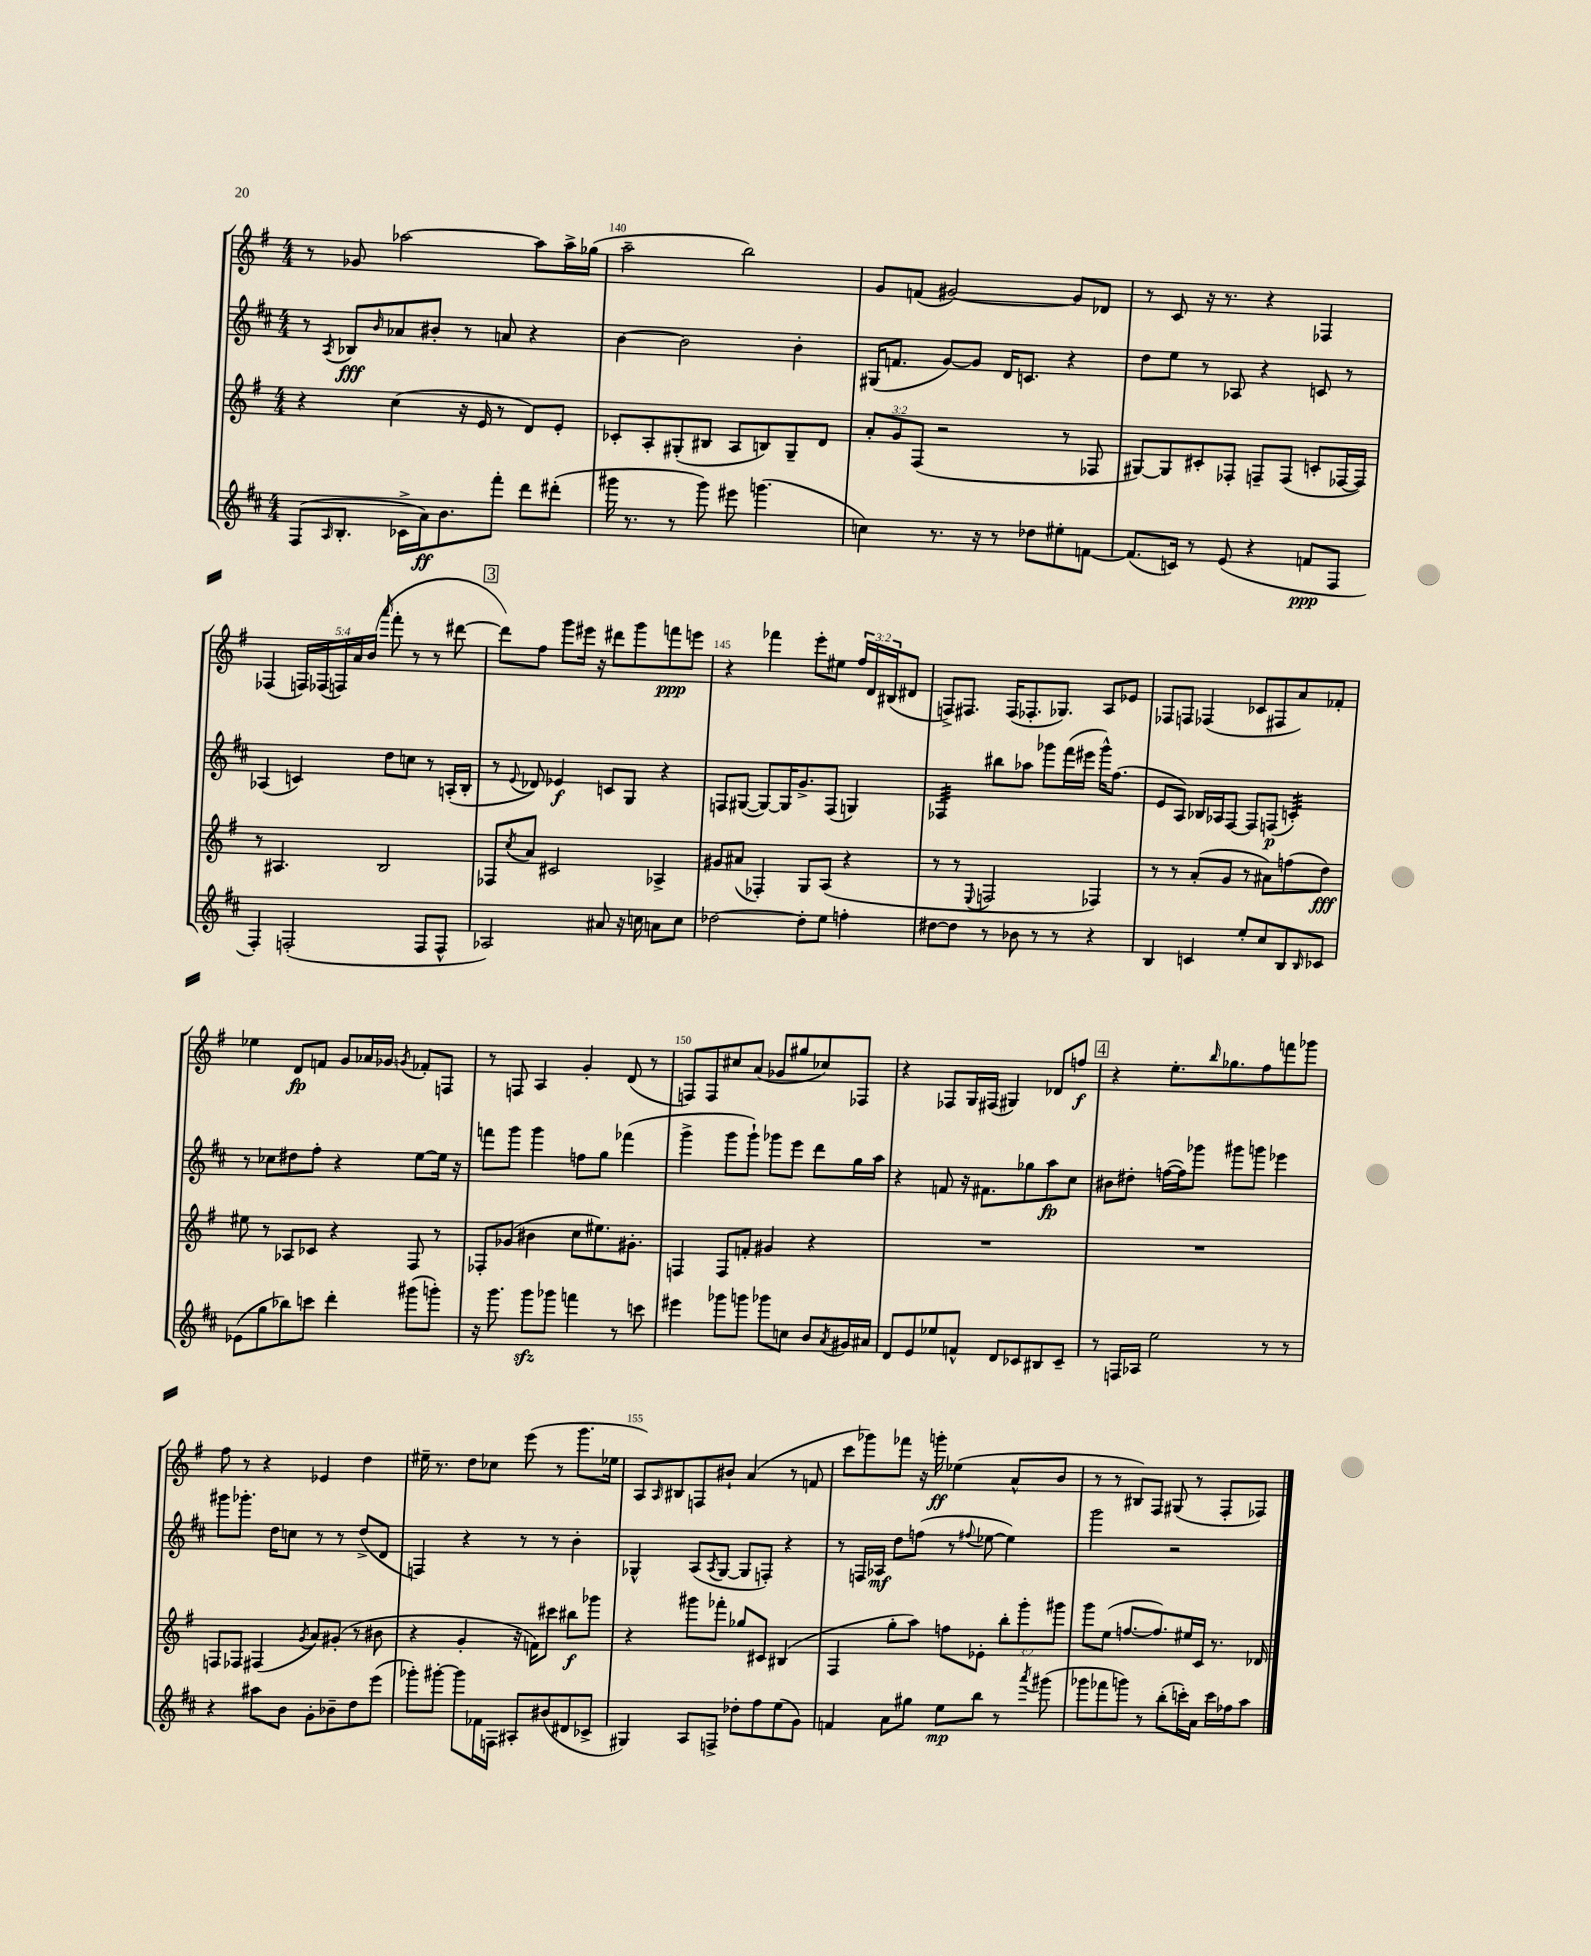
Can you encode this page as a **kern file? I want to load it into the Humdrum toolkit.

**kern	**kern	**kern	**kern
*staff4	*staff3	*staff2	*staff1
*clefG2	*clefG2	*clefG2	*clefG2
*k[f#c#]	*k[f#]	*k[f#c#]	*k[f#]
*M4/4	*M4/4	*M4/4	*M4/4
(8F#	4r	8r	8r
16qqA	.	8qA	.
8.B'	.	8B-	8g-
.	.	16qqb	.
.	(4cc	8a-	[2aa-
16c-^	.	.	.
16a)	.	8b#'	.
8.b	.	.	.
.	16r	8r	.
.	16e	.	.
8fff#'	8r	8a	.
8ddd	8d)	4r	8aa-]
(8ddd#'	8e'	.	16aa-^
.	.	.	(16gg-
=	=	=	=
16ggg#	8c-'	[4b	2aa~
8.r	.	.	.
.	8A'	.	.
8r	(8G#'	2b]	.
8ggg#)	8B#	.	.
8eee#	8A	.	2bb)
(4.ggg	8B)	.	.
.	8G#~	4b'	.
.	8d	.	.
=	=	=	=
4cc)	12a'	(16G#	8g
.	.	8.f	.
.	12g	.	.
.	.	.	(8f
.	(12F#	.	.
8.r	2r	[8g)	[2g#)
.	.	8g]	.
16r	.	.	.
8r	.	16d	.
.	.	8.c	.
8dd-	.	.	.
8ee#'	8r	4r	8g#]
[8f	8F-	.	8d-
=	=	=	=
(8.f]	[8G#)	8dd	8r
.	8G#]	8ee	8c
16c)	.	.	.
8r	8c#'	8r	16r
.	.	.	8.r
(8e	8F-'	8A-	.
4r	8F~	4r	4r
.	(8F	.	.
8f	8c'	8c	4F-
8F#	[16F-	8r	.
.	16F-])	.	.
=	=	=	=
4F#')	8r	(4A-	(4F-
.	4.A#	.	.
(2F'	.	4c)	20F)
.	.	.	(20F-
.	.	.	20F)
.	.	.	20a
.	.	.	(20b
.	.	.	16qqaaa
.	2B	8dd	8fff#'
.	.	8cc	8r
8F	.	8r	8r
8F^^	.	(16A'	[8ddd#
.	.	16B'	.
=	=	=	=
2A-)	8F-	8r	8ddd#])
.	8qcc	8qqe	.
.	8a	8d-)	8ff#
.	2c#	4e-	8ggg
.	.	.	16eee#
.	.	.	16r
8a#	.	8c	8ddd#
16r	.	8G	8ggg
16cc	.	.	.
8a	4A-^	4r	8fff
8cc	.	.	8eee
=	=	=	=
[2dd-	8g#	8F	4r
.	(8a#	([8G#	.
.	4F-')	8G#_)	4fff-
.	.	16G#]	.
.	.	8.g^	.
8dd-']	8G	.	8eee'
8ee	(8A	(8F	8ee#
4ff'	4r	4G)	24ff#
.	.	.	24d
.	.	.	(24B#
.	.	.	8d#
=	=	=	=
[8dd#	8r	4F-	8F^)
8dd#]	8r	.	8.F#
.	8qqE	.	.
8r	2F	8bb#	.
.	.	.	(16F#
8b-	.	8aa-	8.F-'
8r	.	8ggg-	.
.	.	.	8.G-)
8r	.	(16fff#	.
.	.	16eee#	.
4r	4F-)	16ggg-^^)	8A
.	.	(8.ff#	.
.	.	.	8e-
=	=	=	=
4B	8r	8e	8F-
.	8r	8A)	8F
4c	(8a'	16B-	(4F-
.	.	16A-	.
.	8g	[8F#	.
8ee'	8r	8F#]	8c-
8cc#	8a#)	(8F	8F#
8B	(8ff	4c')	8a)
16qqB	.	.	.
8c-	8dd)	.	8f-'
=	=	=	=
(8e-	8ee#	8r	4ee-
8gg	8r	8cc-	.
8bb-)	8A-	8dd#	8d
8ccc	8c-	8ff#'	8f
4ddd'	4r	4r	8g
.	.	.	16a-
.	.	.	16g-
.	.	.	8qg
(8ggg#	8F#	[8ee	8f-'
8ggg')	8r	16ee]	8F
.	.	16r	.
=	=	=	=
16r	8F-'	8fff	8r
8.ggg	.	.	.
.	(8g-	8ggg	8F
8ggg	4b#	4ggg	4A
8ggg-	.	.	.
4fff	8cc	8ff	4g'
.	8.ee#)	8gg	.
8r	.	(4fff-	(8d
.	8.g#'	.	.
8ccc	.	.	8r
=	=	=	=
4eee#	4F	4ggg^	8F)
.	.	.	8F
8ggg-	8F	8ggg	8cc#
8ggg	8f'	8ggg`)	(8a
8ggg-	4g#	8ggg-	8g-
8cc	.	8eee	8gg#
8b	4r	8ddd	8cc-)
8qa	.	.	.
16g#	.	16gg	8F-
16a#	.	16aa	.
=	=	=	=
8d	1r	4r	4r
8e	.	.	.
8ee-	.	8f	8F-
8f^^	.	16r	16G
.	.	8.f#	(16F#
8d	.	.	4G#)
8c-	.	8gg-	.
8B#	.	8aa	8d-
8c-~	.	8cc#	8ff
=	=	=	=
8r	1r	8b#	4r
16F	.	8dd#'	.
16A-	.	.	.
2ee	.	([16ff	8.ee'
.	.	16ff])	.
.	.	8ggg-	.
.	.	.	16qqbb
.	.	.	8.gg-
.	.	8ggg#	.
.	.	8ggg	8ff#
8r	.	4eee-	8fff
8r	.	.	8ggg-
=	=	=	=
4r	8F	8ggg#	8ff#
.	8F-	8.ggg-'	8r
8aa#	(4F#	.	4r
.	.	16dd	.
8b	.	8cc	.
.	8qg	.	.
8g'	8a)	8r	4e-
8b-~	(8g#'	8r	.
8dd	8r	(8dd^	4dd
(8eee	8b#	8d	.
=	=	=	=
8ggg-')	4r	4F)	16ee#~
.	.	.	8.r
[8ggg#'	.	.	.
8ggg#]	4g'	4r	8dd
16f-	.	.	8cc-
16F	.	.	.
8A#'	16r	8r	(8eee
.	16f)	.	.
(8b#	8ccc#	8r	8r
8d#	8bb#	4b'	8.ggg
8c-^	8ggg-	.	.
.	.	.	16ee-
=	=	=	=
4G#)	4r	4G-^^	8A)
.	.	.	16qqA
.	.	.	8B#
8A	8ggg#	(8A	8F
.	.	8qA	.
8F^	8fff-'	[8G-	8b#`
8dd-'	8gg-	8G-]	(4a
8ff#	8c#	8F')	.
(8ee	(4B#	4r	8r
8g)	.	.	8f
=	=	=	=
4f	4F#	8r	8ccc
.	.	16F	8ggg-)
.	.	16A-	.
8a	8gg'	8dd	8fff-
8gg#	8aa)	(8ff	16r
.	.	.	16ggg'
8ee	8ff	8r	(4ee-
.	.	8qqff#	.
8bb	8e-'	[8ee-	.
8r	12bb'	4ee-])	8a^^
.	12ggg'	.	.
8qaaa	.	.	.
(8ggg#	.	.	8b
.	12ggg#	.	.
=	=	=	=
8ggg-	8ggg	2ggg	8r
8fff-	(8ee	.	8r
8ggg)	[8.ff	.	8B#)
8r	.	.	8F#
.	8.ff])	.	.
(8bb'	.	2r	(8G#
16ccc')	16ee#	.	8r
16a	16c	.	.
16ccc	8.r	.	8F#'
16ff-	.	.	.
8aa	.	.	8F-)
.	16d-	.	.
==	==	==	==
*-	*-	*-	*-
